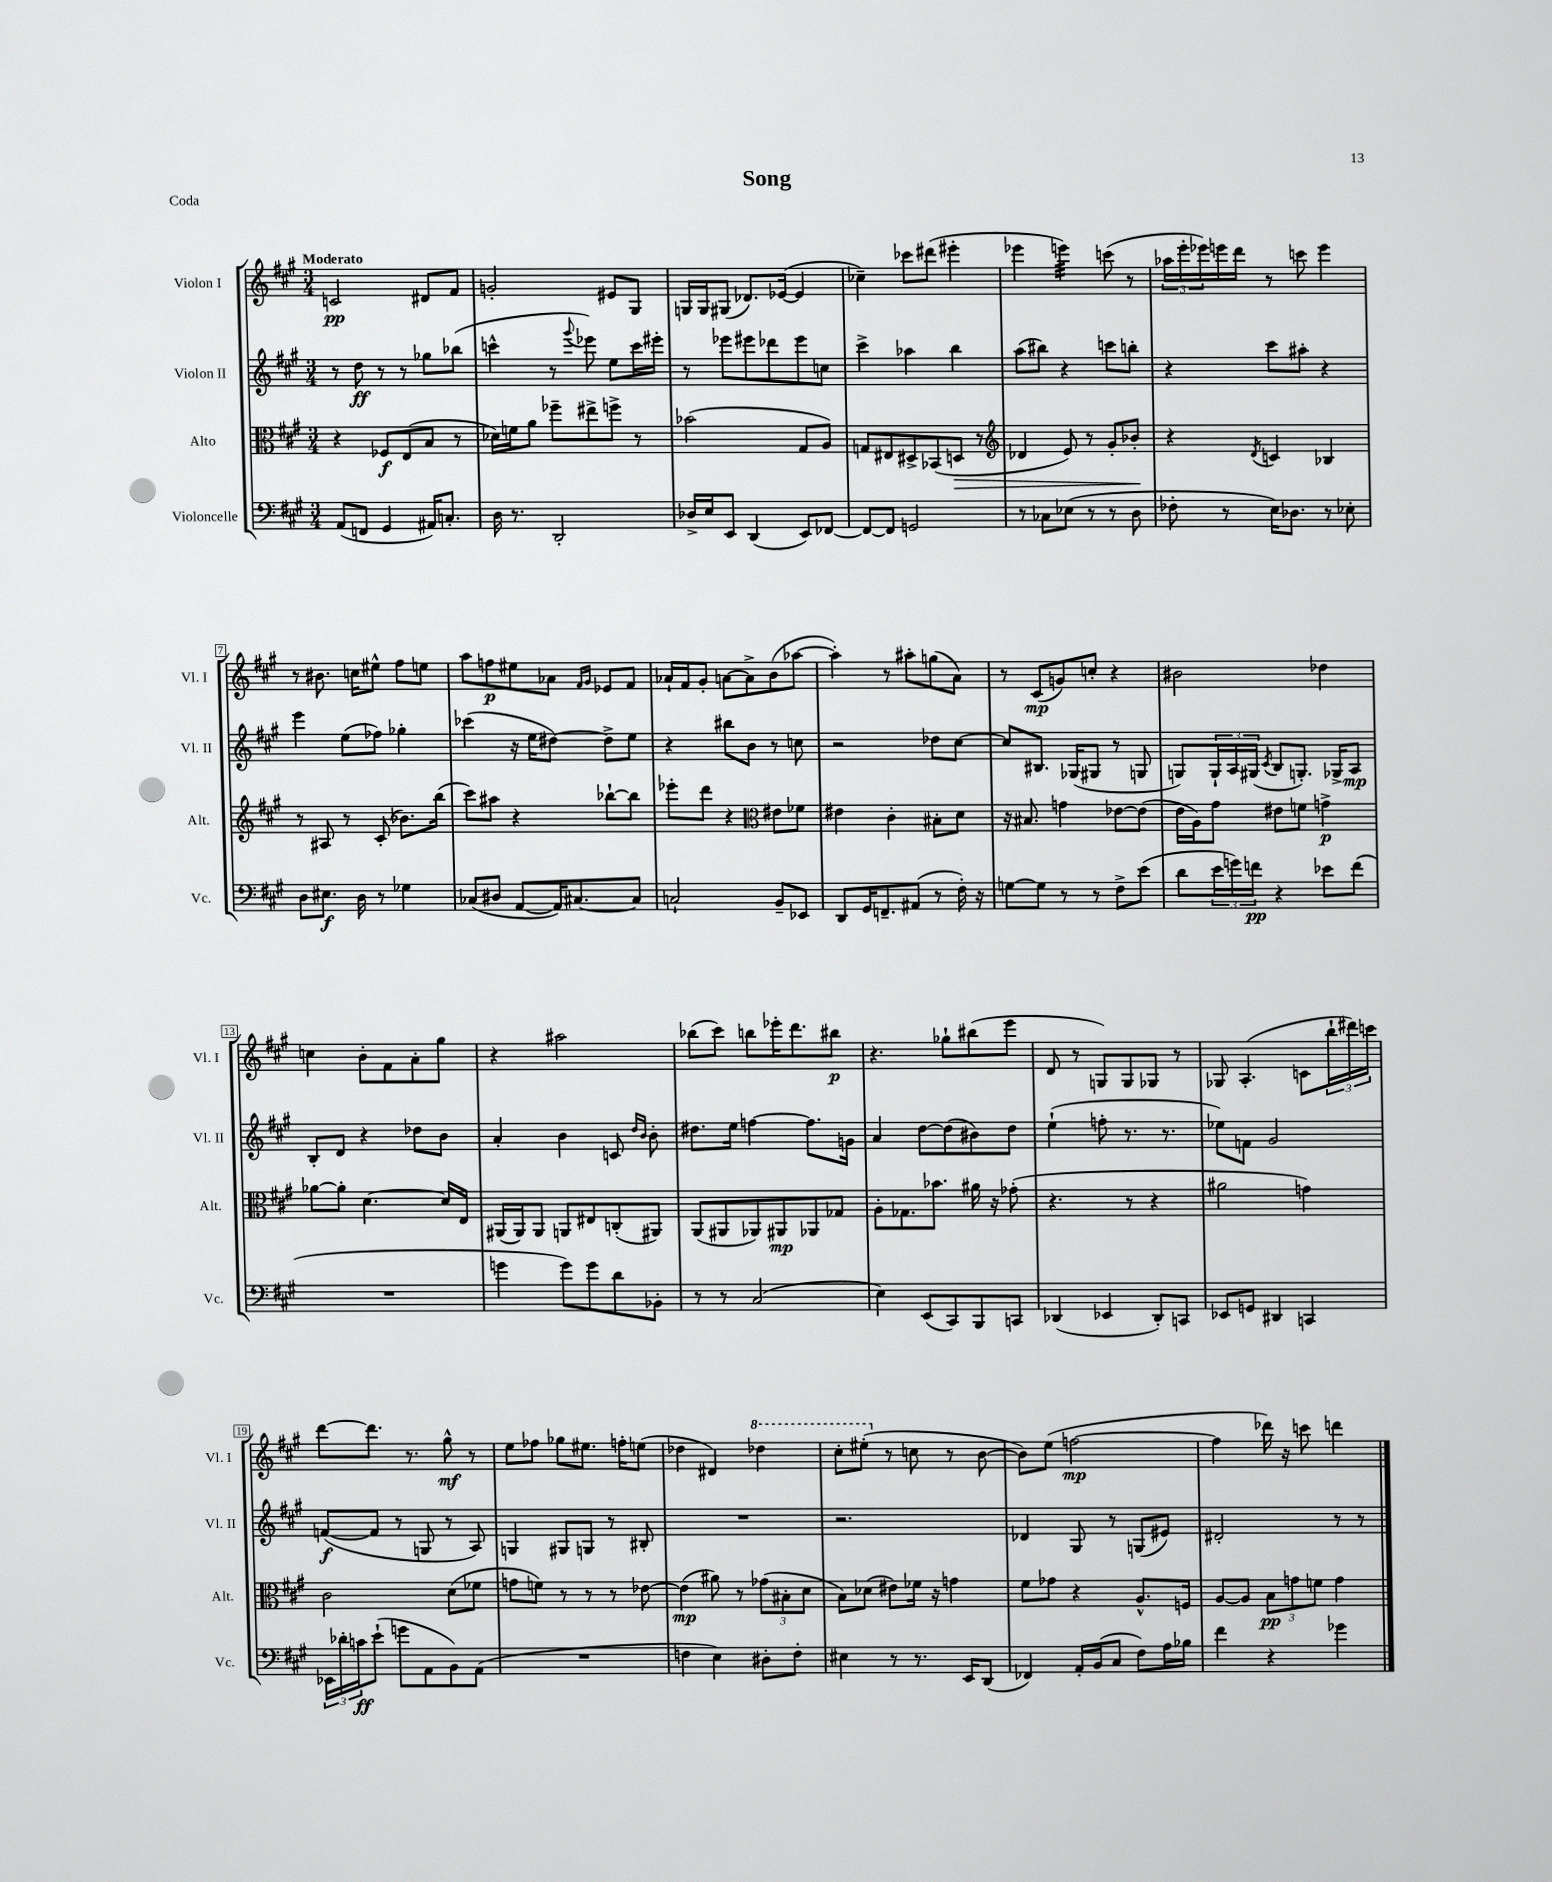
\header { title = "Song" piece = "Coda" }
<<
\new StaffGroup <<
\new Staff = "s0" \with { instrumentName = "Violon I" shortInstrumentName = "Vl. I" } {
    \clef treble \key a \major \numericTimeSignature \time 3/4 \tempo "Moderato"
    c'2\pp dis'8 fis'8 |
    g'2-. eis'8 gis8 |
    g16 g16 gis8( des'8.) ees'16~( ees'4 |
    ces''4--) ces'''8 dis'''8( eis'''4-. |
    ees'''4 e'''4:32) c'''8( r8 |
    \tuplet 3/2 { aes''16 e'''16-. ees'''16) } e'''16 d'''16 r8 c'''8 e'''4 |
    r8 bis'8. c''16 eis''8-^ fis''8 e''8 |
    a''8 f''8\p eis''8 aes'8 \grace { fis'16 gis'16 } ees'8 fis'8 |
    aes'16-! fis'16 gis'8-. a'8~ a'8-> b'8( aes''8~ |
    aes''4-.) r8 ais''8-. g''8( a'8) |
    r8 cis'8\mp( g'8) c''8-. r4 |
    bis'2 des''4 |
    c''4 b'8-. fis'8 a'8-. gis''8 |
    r4 ais''2 |
    bes''8( cis'''8) b''8 ees'''16-. d'''8. bis''8\p |
    r4. ges''8-! bis''8( e'''8 |
    d'8 r8 g8) g8 ges8 r8 |
    ges8 a4.-.( c'8 \tuplet 3/2 { b''16-! dis'''16) c'''16 } |
    d'''8~ d'''8. r8. gis''8-^\mf r8 |
    e''8 fes''8 ges''8 eis''8. f''16-. e''8( |
    des''4 dis'4) \ottava #1 des'''4 |
    cis'''8-. eis'''8-.( \ottava #0 r8 c''8 r8 b'8~ |
    b'8) e''8( f''2~\mp |
    f''4 des'''16) r16 c'''8 d'''4 \bar "|." |
}
\new Staff = "s1" \with { instrumentName = "Violon II" shortInstrumentName = "Vl. II" } {
    \clef treble \key a \major \numericTimeSignature \time 3/4
    r8 d''8\ff r8 r8 ges''8 bes''8( |
    c'''4-^ r8 \appoggiatura { gis'''8 } ees'''8) e''8 c'''16 eis'''16-. |
    r8 ees'''8 eis'''8 des'''8 eis'''8 c''8 |
    cis'''4-> aes''4 b''4 |
    a''8( bis''8) r4 c'''8 b''8-. |
    r4 cis'''8 ais''8-. r4 |
    e'''4 e''8( fes''8) ges''4-. |
    ces'''4( r16 e''16 dis''8~) dis''8-> e''8 |
    r4 bis''8 b'8 r8 c''8 |
    r2 des''8 cis''8~ |
    cis''8 bis8. ges16( gis8 r8 g8 |
    g8) \tuplet 3/2 { g16-! a16 gis16( } \acciaccatura { cis'8 } b8 g8.-.) ges16-> a8\mp |
    b8-. d'8 r4 des''8 b'8 |
    a'4-. b'4 c'8 \grace { d''16 b'16 } b'8-. |
    dis''8. e''16 f''4~ f''8. g'16 |
    a'4 d''8~ d''8( bis'8) d''8 |
    e''4-!( f''8-. r8. r8. |
    ees''8) f'8 gis'2 |
    f'8~\f( f'8 r8 g8 r8 a8) |
    g4 gis8 g8 r8 bis8-. |
    R2. |
    r2. |
    des'4 gis8 r8 g8( eis'8) |
    dis'2-. r8 r8 \bar "|." |
}
\new Staff = "s2" \with { instrumentName = "Alto" shortInstrumentName = "Alt." } {
    \clef alto \key a \major \numericTimeSignature \time 3/4
    r4 fes8\f e8( b8 r8 |
    des'16) f'16 a'8 fes''8-- eis''8-> f''8-> r8 |
    bes'2( gis8 a8) |
    g8 eis8 dis8-> bes,8( d8\> r8 |
    \clef treble des'4 e'8) r8 gis'8-. bes'8-.\! |
    r4 \acciaccatura { d'8 } c'4 bes4 |
    r8 ais8 r8 cis'8-.( bes'8.) b''16( |
    cis'''8) ais''8 r4 bes''8~-! bes''8 |
    ees'''8-. d'''8 r4 \clef alto eis'8 fes'8 |
    eis'4 cis'4-. bis8-. d'8 |
    r16 bis8. g'4 ees'8~ ees'8( |
    e'16 a16) gis'8 eis'8 f'8 g'4->\p |
    aes'8~ aes'8-. d'4.~ d'16 e16 |
    ais,16( ais,16) ais,8 a,8 eis8 c8-.( ais,8) |
    a,8( ais,8 aes,8) ais,8\mp aes,8 ges8 |
    a8-. ges8. bes'8. ais'16 r16 ges'8-.( |
    r4. r8 r4 |
    ais'2 g'4) |
    cis'2 d'8( fes'8 |
    g'8 f'8) r8 r8 r8 ees'8~ |
    ees'4\mp( ais'8) r8 \tuplet 3/2 { ges'8( bis8-. d'8 } |
    b8) des'8( eis'8) fes'16 r16 g'4 |
    fis'8 ges'8 r4 a8.-^ f16 |
    a8~ a8 \tuplet 3/2 { b8\pp g'8 f'8 } g'4 \bar "|." |
}
\new Staff = "s3" \with { instrumentName = "Violoncelle" shortInstrumentName = "Vc." } {
    \clef bass \key a \major \numericTimeSignature \time 3/4
    a,8( f,8 gis,4 ais,16) c8.-. |
    d16 r8. d,2-. |
    des16-> e16 e,8 d,4( e,8) fes,8~ |
    fes,8~ fes,8 g,2 |
    r8 ces8 ees8( r8 r8 d8 |
    fes8-. r8 e16) des8. r8 ees8-. |
    d8 eis8.\f d16 r8 ges4 |
    ces8( dis8 a,8~ a,16) cis8.~ cis8 |
    c2-! b,8-- ees,8 |
    d,8 gis,16 f,8.-- ais,8( r8 fis16-.) r16 |
    g8~ g8 r8 r8 fis8-> e'8( |
    d'8 \tuplet 3/2 { e'16 g'16) f'16\pp } r4 ees'8 f'8( |
    R2. |
    g'4 g'8) g'8 d'8 bes,8-. |
    r8 r8 cis2( |
    e4) e,8( cis,8) b,,8 c,8 |
    des,4( ees,4 des,8-.) c,8 |
    ees,8 g,8 dis,4 c,4 |
    \tuplet 3/2 { ees,16 des'16-. c'16\ff } e'8-!( g'8 a,8 b,8) a,8( |
    R2. |
    f4 e4) dis8-. f8-. |
    eis4 r8 r8. e,16 d,8( |
    fes,4) a,16-. b,16( cis8 fis8) a16 bes16 |
    fis'4 r4 ges'4 \bar "|." |
}
>>
>>
\layout { \context { \Score \override BarNumber.stencil = #(make-stencil-boxer 0.1 0.3 ly:text-interface::print) } }
